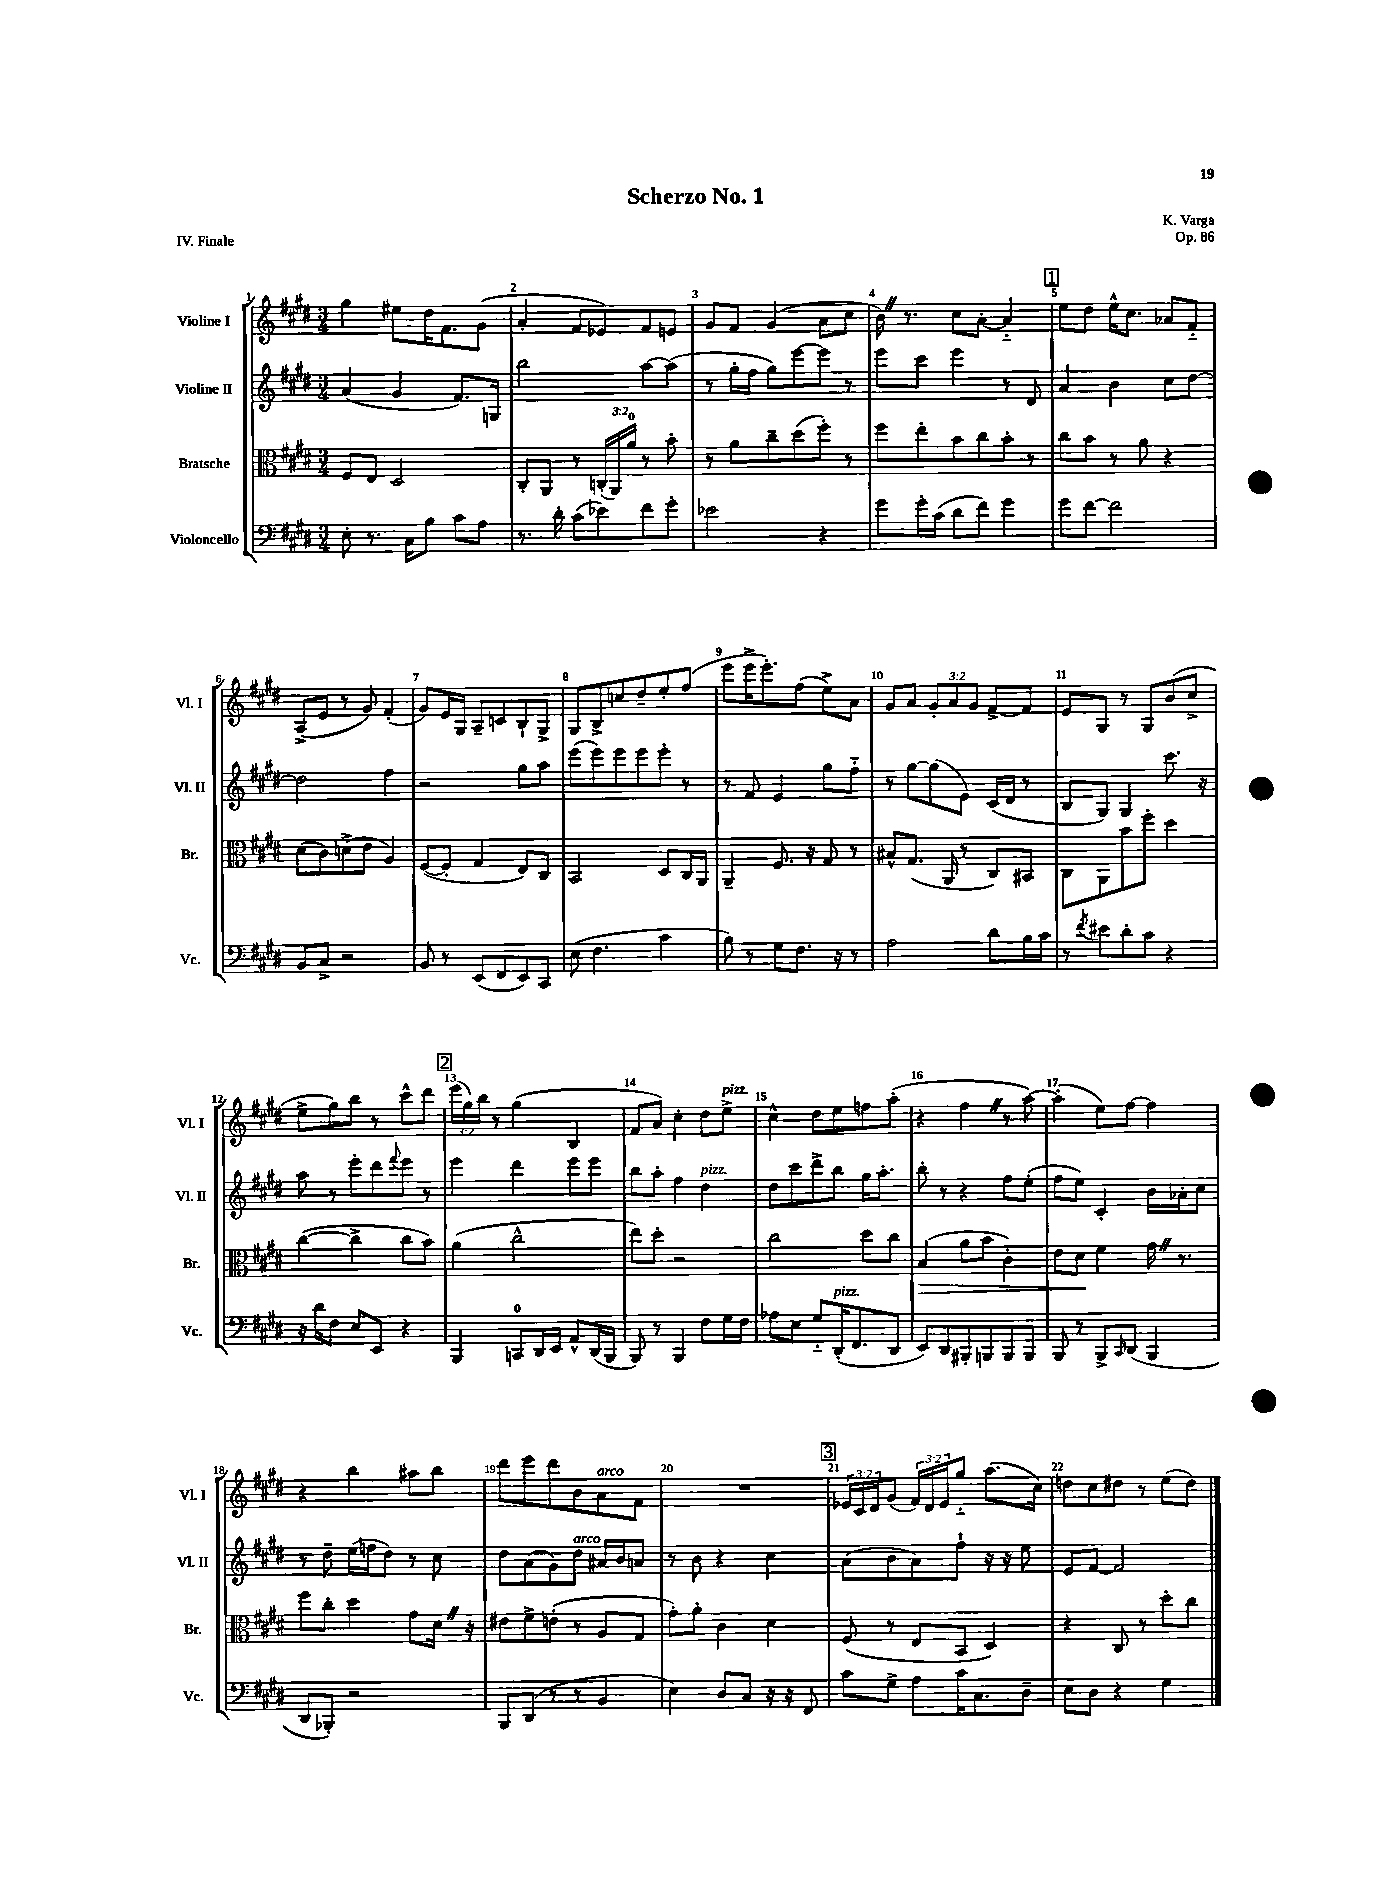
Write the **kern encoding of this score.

**kern	**kern	**dynam	**kern	**kern
*part4	*part3	*part3	*part2	*part1
*staff4	*staff3	*staff3	*staff2	*staff1
*I"Violoncello	*I"Bratsche	*	*I"Violine II	*I"Violine I
*I'Vc.	*I'Br.	*	*I'Vl. II	*I'Vl. I
*clefF4	*clefC3	*	*clefG2	*clefG2
*k[f#c#g#d#]	*k[f#c#g#d#]	*	*k[f#c#g#d#]	*k[f#c#g#d#]
*M3/4	*M3/4	*	*M3/4	*M3/4
=1	=1	=1	=1	=1
8E'\	8F#/L	.	(4a/	4gg#\
8.r	8E/J	.	.	.
.	2D#/	.	4g#/	8ee#X\L
16C#\KL	.	.	.	.
8B\J	.	.	.	16dd#\K
.	.	.	.	8.f#\
8c#\L	.	.	8.f#/L)	.
8A\J	.	.	.	(8g#\J
.	.	.	16Gn/Jk	.
=2	=2	=2	=2	=2
8.r	8C#'/L	.	2bb\	4a'/
.	8AA/J	.	.	.
16d#'\	.	.	.	.
(8c#\L	8r	.	.	8f#/L
8e-X\)	(24Cn'/LL	.	.	8e-X/)
.	24AA/)	.	.	.
.	24a/JJ	.	.	.
8f#\	8r	.	[8aa\L	8f#/
8g#'\J	8b'\	.	(8aa\J]	8en/J
=3	=3	=3	=3	=3
2e-X\	8r	.	8r	8g#/L
.	8a\L	.	16gg#'\LL	8f#/J
.	.	.	16ff#\JJ	.
.	8cc#~\	.	8gg#\L)	(4g#/
.	(8dd#\	.	[8eee\	.
4r	8ff#'\J)	.	8eee\J]	8a\L
.	8r	.	8r	8cc#\J
=4	=4	=4	=4	=4
8g#\L	8ff#\L	.	8eee\L	16bZ\)
.	.	.	.	8.r
16g#'\L	8ee'\	.	8ccc#\J	.
(16c#\JJ	.	.	.	.
8d#\L	8b\	.	4eee\	8cc#\L
8f#\J)	8cc#\	.	.	[8a'\J
4g#\	8b'\J	.	8r	4a/]
.	8r	.	8d#/	.
!!LO:REH:place=s1:t=1
=5	=5	=5	=5	=5
8g#\L	8cc#\L	.	4a/	8ee\L
[8f#\J	8b\J	.	.	8dd#\J
2f#\]	8r	.	4b\	16ee^^\KL
.	.	.	.	8.cc#\J
.	8a\	.	.	.
.	4r	.	8cc#\L	8a-X/L
.	.	.	[8dd#\J	8f#/J
!!LO:LB:g=z
=6	=6	=6	=6	=6
8BB/L	(8d#\L	.	2dd#\]	(8A^/L
8C#^/J	8c#\)	.	.	8e/J
2r	(8dn^\	.	.	8r
.	8e\J	.	.	8g#/)
.	4A/)	.	4ff#\	(4f#'/
=7	=7	=7	=7	=7
8BB/	([8F#/L	.	2r	8g#/L)
8r	8F#'/J]	.	.	16e/L
.	.	.	.	16G#/JJ
(8EE/L	4G#/	.	.	8A~/L
8FF#/	.	.	.	8cn/
8EE/)	8E/L)	.	8gg#\L	8B`/
8CC#/J	8C#/J	.	8aa\J	8G#^/J
=8	=8	=8	=8	=8
(8E\	2BB/	.	(8eee\L	8G#/L
4.F#\	.	.	8eee\)	8B^/
.	.	.	8eee\	8ccn/
.	.	.	8eee\	8dd#~/
4c#\	8D#/L	.	8eee'\J	8ee'/
.	16C#/L	.	8r	(8ff#/J
.	16AA/JJ	.	.	.
=9	=9	=9	=9	=9
8B\)	4AA~/	.	8r	8eee\L
8r	.	.	8f#/	16eee^\K
.	.	.	.	8.eee'\)
8G#\L	8.F#/	.	4e/	.
8.F#\J	.	.	.	(8ff#\J
.	16r	.	.	.
.	8G#/	.	8gg#\L	8ee^\L)
16r	.	.	.	.
8r	8r	.	8ff#\J	8a\J
=10	=10	=10	=10	=10
2A\	8B#X^^/L	.	8r	8g#/L
.	(8.G#/J	.	[8gg#\L	8a/J
.	.	.	(8gg#\]	12g#'/L
.	16AA/	.	.	.
.	.	.	.	12a/
.	8r	.	8e\J)	.
.	.	.	.	12g#/J
8d#\L	8C#/L)	.	(16c#/LL	[8f#^/L
.	.	.	16d#/JJ	.
16B\L	8BB#X/J	.	8r	8f#/J]
16c#\JJ	.	.	.	.
=11	=11	=11	=11	=11
8r	8C#\L	.	8B/L	8e/L
8qf#/	.	.	.	.
8e#X\L	8AA\	.	8G#/J)	8G#/J
8d#'\	8b\	.	4G#/	8r
8c#\J	8ff#'\J	.	.	8G#/L
4r	4dd#\	.	8.ccc#\	(8b/
.	.	.	.	8cc#^/J
.	.	.	16r	.
!!LO:LB:g=z
=12	=12	=12	=12	=12
16r	([4cc#\	.	8aa\	8ee^\L
16d#\KL	.	.	.	.
8F#\J	.	.	8r	8gg#\)
8E/L	4cc#^\]	.	8eee'\L	8bb\J
8EE/J	.	.	8ddd#\	8r
.	.	.	8qqfff#/	.
4r	8cc#\L	.	8eee\J	8ccc#^^\L
.	8b\J)	.	8r	8ddd#\J
!!LO:REH:place=s1:t=2
=13	=13	=13	=13	=13
4BBB/	(4a\	.	4eee\	(24eee\LL
.	.	.	.	24gg#\)
.	.	.	.	24bb\JJ
.	.	.	.	8r
8CCn/L	2cc#^^\	.	4ddd#\	(4gg#\
16DD#/L	.	.	.	.
16EE/JJ	.	.	.	.
8AA^^/L	.	.	8eee\L	4B/
(16DD#/L	.	.	8eee\J	.
16BBB/JJ	.	.	.	.
=14	=14	=14	=14	=14
8BBB/)	8ee\L)	.	8bb\L	8f#/L
8r	8dd#'\J	.	8aa'\J	8a/J)
4BBB/	2r	.	4ff#\	4cc#'\
!	!	!	!LO:TX:a:i:t=pizz.	!
8F#\L	.	.	4dd#\	8dd#\L
!	!	!	!	!LO:TX:a:i:t=pizz.
16G#\L	.	.	.	8ee^\J
16F#\JJ	.	.	.	.
=15	=15	=15	=15	=15
8A-X\L	2cc#\	.	8dd#\L	4cc#^^\
8E\J	.	.	8ccc#\	.
8G#/L	.	.	8ddd#^\	8dd#\L
!LO:TX:a:i:t=pizz.	!	!	!	!
(16DD#'/K	.	.	8bb\J	8ee\
8.FF#/	.	.	.	.
.	8dd#\L	.	16gg#\KL	8ffn\
.	.	.	8.aa'\J	.
8DD#/J	8cc#\J	.	.	(8aa'\J
=16	=16	=16	=16	=16
!	!	!LO:HP:b	!	!
8EE/L)	(4B/	>	8bb'\	4r
8DD#/	.	.	8r	.
8BBB#X'/	8a\L	.	4r	4ff#Z\
8BBBn/	8b\J	.	.	.
8BBB/	4c#'\)	.	8ff#\L	8r
8BBB/J	.	.	(8ee'\J	[8aa\)
=17	=17	=17	=17	=17
8BBB/	8e\L	.	8ff#\L	(4aa'\]
8r	8d#\J	.	8ee\J)	.
8BBB^/L	4f#\	]	4c#'/	8ee\L)
16qqCC#/	.	.	.	.
(8DD#/J	.	.	.	[8ff#\J
4BBB/	16g#Z\	.	16b\LL	4ff#\]
.	8.r	.	16a-X'\J	.
.	.	.	8cc#\J	.
!!LO:LB:g=z
=18	=18	=18	=18	=18
8DD#/L	8ff#\L	.	8r	4r
8BBB-X'/J)	8cc#'\J	.	8dd#~\	.
2r	4dd#\	.	(16ee\LL	4bb\
.	.	.	16ffn\J	.
.	.	.	8dd#\J)	.
.	8g#\L	.	8r	8aa#X\L
.	16d#Z\Jk	.	8cc#\	8bb\J
.	16r	.	.	.
=19	=19	=19	=19	=19
8BBB/L	8e#X\L	.	8dd#\L	8ddd#\L
(8DD#/J	8f#^\	.	(8a\	8eee\
8r	(8en'\J	.	8g#\)	8ddd#\
!	!	!	!LO:TX:a:i:t=arco	!
8r	8r	.	8dd#\J	8b\
!	!	!	!	!LO:TX:a:i:t=arco
4BB/	8A/L	.	16a#X/LL	8a\
.	.	.	16b/J	.
.	8G#/J	.	8an/J	8f#\J
=20	=20	=20	=20	=20
4E\)	8g#'\L)	.	8r	2.r
.	8a'\J	.	8b\	.
8D#/L	4c#\	.	4r	.
8C#/J	.	.	.	.
16r	4d#\	.	4cc#\	.
16r	.	.	.	.
8FF#/	.	.	.	.
!!LO:REH:place=s1:t=3
=21	=21	=21	=21	=21
8c#\L	(8F#/	.	(8a\L	24e-X/LL
.	.	.	.	24c#/
.	.	.	.	24d#/J
8G#^\J	8r	.	8b\	(8g#/J
8A\L	8E/L	.	8a\)	24f#/LL)
.	.	.	.	24d#/
.	.	.	.	24e-/J
16c#\K	8BB/J	.	8ff#`\J	8gg#/J
8.C#\	.	.	.	.
.	4D#/)	.	16r	(8.aa\L
.	.	.	16r	.
8D#~\J	.	.	8ee\	.
.	.	.	.	16cc#\Jk)
=22	=22	=22	=22	=22
8E\L	4r	.	8e/L	8ddn\L
8D#\J	.	.	[8f#/J	8cc#\
4r	8C#/	.	2f#/]	8dd#X\J
.	8r	.	.	8r
4G#\	8dd#'\L	.	.	(8ee\L
.	8cc#\J	.	.	8dd#\J)
==	==	==	==	==
*-	*-	*-	*-	*-
